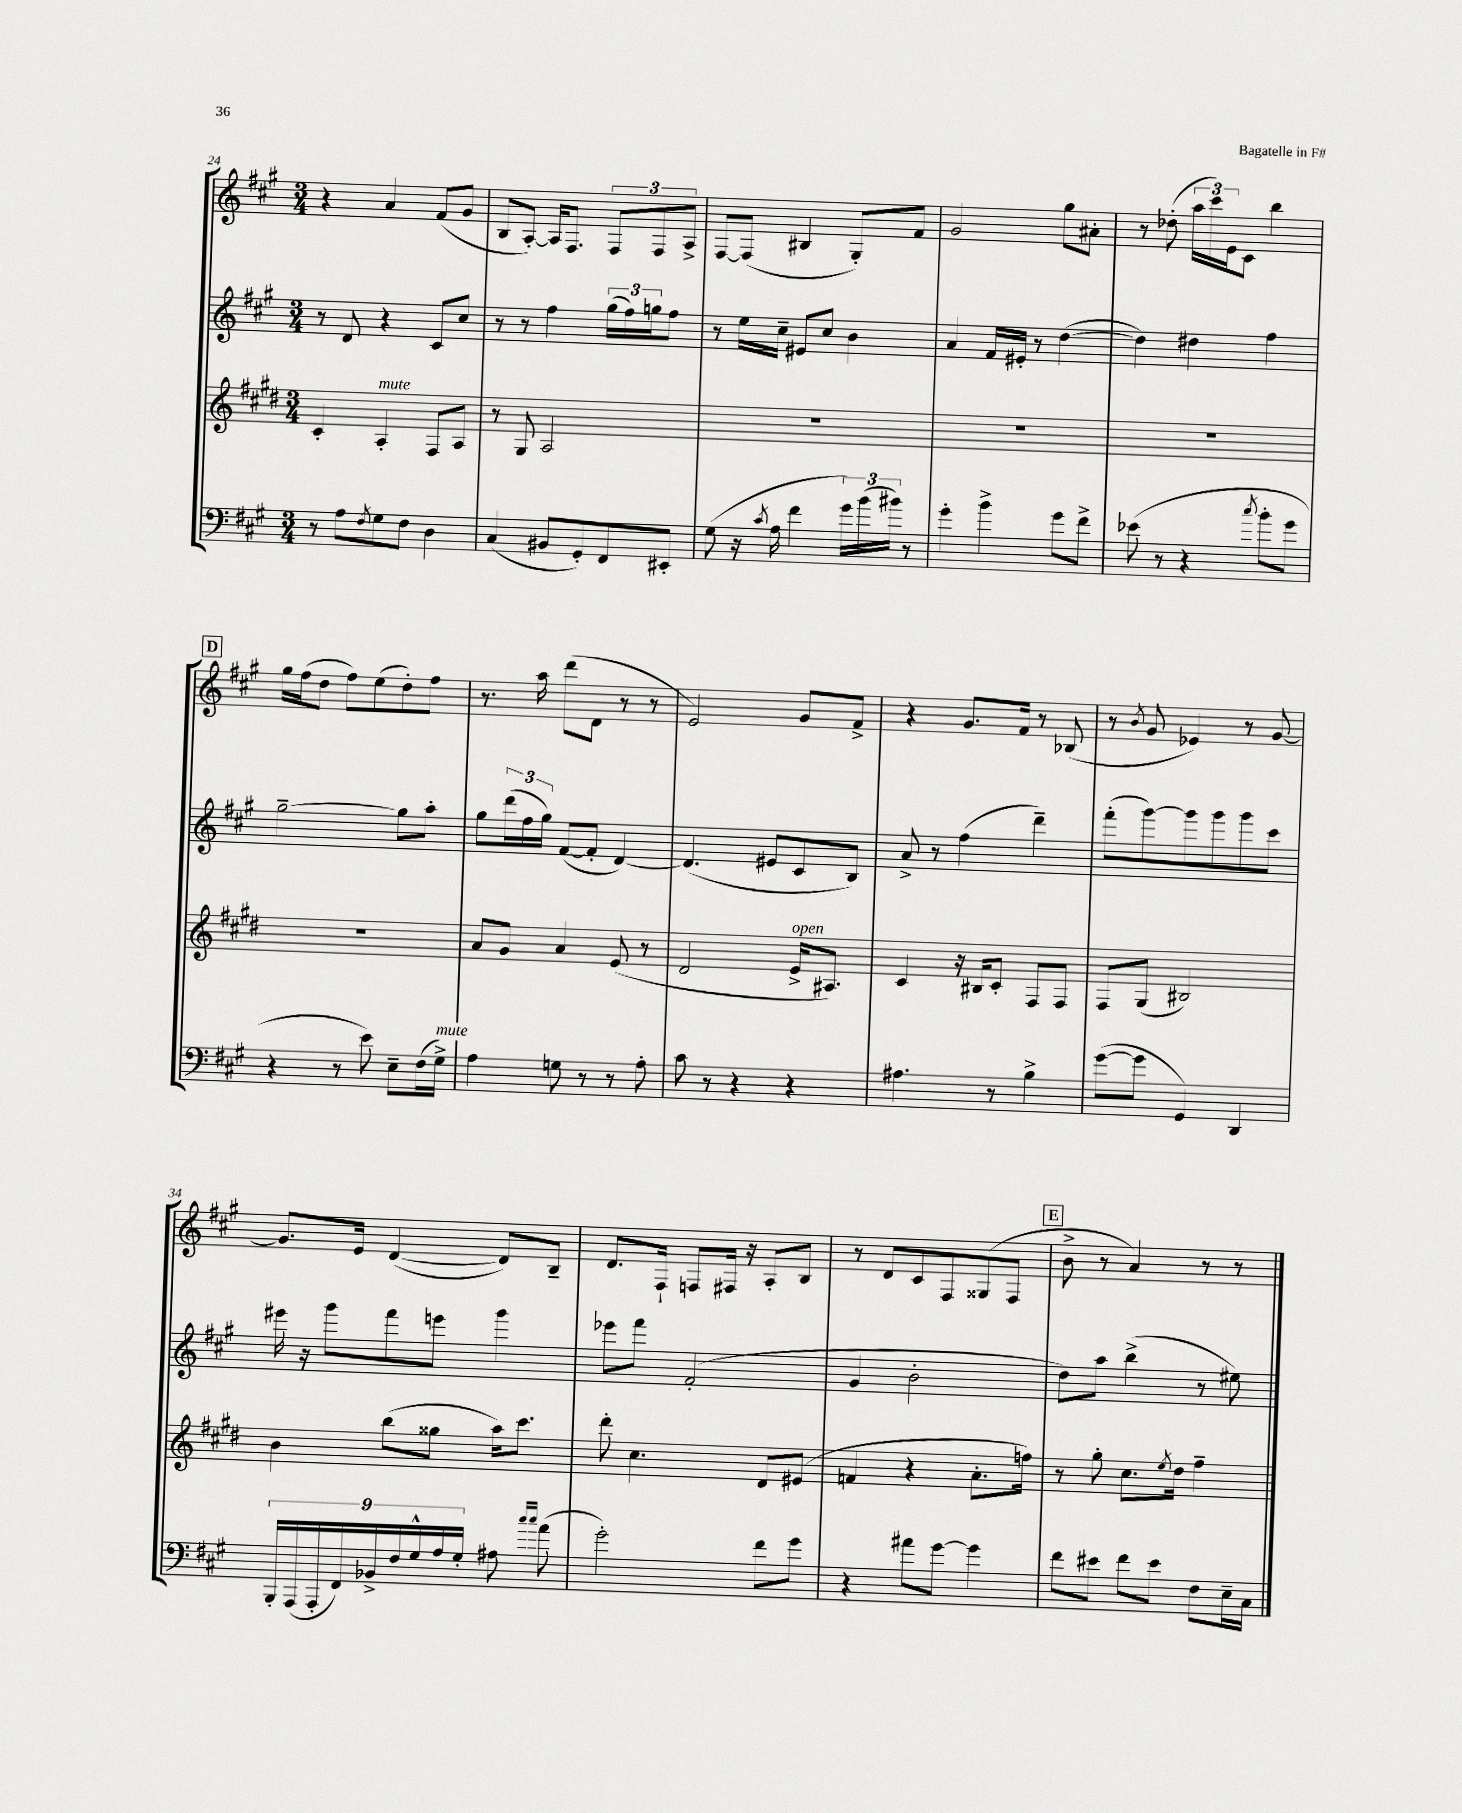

**kern	**kern	**kern	**kern
*staff4	*staff3	*staff2	*staff1
*clefF4	*clefG2	*clefG2	*clefG2
*k[f#c#g#]	*k[f#c#g#d#]	*k[f#c#g#]	*k[f#c#g#]
*M3/4	*M3/4	*M3/4	*M3/4
8r	4c#'/	8r	4r
8A\L	.	8d/	.
8qF#/	.	.	.
8G#\	4A'/	4r	4a/
8F#\J	.	.	.
4D\	8F#/L	8c#/L	(8f#/L
.	8A/J	8cc#/J	8g#/J
=	=	=	=
(4C#/	8r	8r	8B/L
.	8G#/	8r	[8A'/J)
8BB#/L	2A/	4ff#\	16A/]LK
.	.	.	8.F#/J
8GG#'/)	.	.	.
8FF#/	.	(24gg#\LL	12F#/L
.	.	24ff#\)	.
.	.	24gg\J	12F#/
8EE#'/J	.	8ff#\J	.
.	.	.	12A^/J
=	=	=	=
(8G#\	2.r	8r	[8F#/L
16r	.	16ee\LL	(8F#/]J
8qc#/	.	.	.
16A\	.	16cc#~\JJ	.
4f#\	.	8e#/L	4B#/
.	.	8cc#/J	.
24g#\LL)	.	4b\	8G#'/L)
(24b\	.	.	.
24b#\JJ)	.	.	.
8r	.	.	8f#/J
=	=	=	=
4g#'\	2.r	4a/	2g#/
4b^\	.	16f#/LL	.
.	.	16e#'/JJ	.
.	.	8r	.
8g#\L	.	([4dd\	8gg#\L
8f#^\J	.	.	8a#'\J
=	=	=	=
(8e-\	2.r	4dd\])	8r
8r	.	.	(8dd-'\
4r	.	4dd#\	24aa\LL
.	.	.	24ccc#\)
.	.	.	24e\J
.	.	.	8c#\J
8qcc#/	.	.	.
8b'\L	.	4ff#\	4bb\
8g#\J	.	.	.
=	=	=	=
4r	2.r	[2gg#~\	16gg#\LL
.	.	.	(16ff#\J
.	.	.	8dd\J
8r	.	.	8ff#\L)
8e\)	.	.	(8ee\
8E~\L	.	8gg#\]L	8dd'\)
(16F#\L	.	8aa'\J	8ff#\J
16G#^\JJ)	.	.	.
=	=	=	=
4A\	8a/L	8gg#\L	8.r
.	8g#/J	(24ddd\L	.
.	.	24ff#\	.
.	.	.	16aa\
.	.	24gg#\JJ)	.
8G\	4a/	([8f#/L	(8ddd\L
8r	.	8f#'/]J	8d\J
8r	(8e/	[4d/)	8r
8A'\	8r	.	8r
=	=	=	=
8c#\	2d#/	(4.d/]	2e/)
8r	.	.	.
4r	.	.	.
.	.	8e#/L	.
4r	16e^/LK	8c#/	8g#/L
.	8.A#/J)	.	.
.	.	8B/J)	8f#^/J
=	=	=	=
4.A#\	4c#/	8a^/	4r
.	.	8r	.
.	16r	(4ff#\	8.g#/L
.	16B#/LK	.	.
8r	8c#'/J	.	.
.	.	.	16f#/Jk
4B^\	8F#/L	4ddd~\)	8r
.	8F#/J	.	(8B-/
=	=	=	=
([8g#\L	8F#/L	(8fff#'\L	8r
.	.	.	8qb/
8g#\]J	(8G#/J	[8ggg#\)	8g#/
4GG#/)	2B#/)	8ggg#\]	4e-/)
.	.	8ggg#\	.
4DD/	.	8ggg#\	8r
.	.	8ccc#\J	[8g#/
=	=	=	=
18BBB'/LL	4b\	16eee#\	8.g#/]L
(18AAA/	.	.	.
.	.	16r	.
18AAA'/	.	.	.
.	.	8ggg#\L	.
18FF#/)	.	.	.
.	.	.	16e/Jk
18BB-^/	.	.	.
.	(8bb\L	8fff#\	([4d/
18F#/	.	.	.
18G#^^/	.	.	.
.	8gg##\J	8eee\J	.
18A/	.	.	.
18G#'/JJ	.	.	.
8A#\	16aa\LK)	4ggg#\	8d/]L)
.	8.ccc#\J	.	.
16qqcc#/LL	.	.	.
16qqcc#/JJ	.	.	.
(8a\	.	.	8B~/J
=	=	=	=
2g#'\)	8ddd#'\	8eee-\L	8.d/L
.	4.cc#\	8fff#\J	.
.	.	.	16F#`/Jk
.	.	(2f#'/	8F/L
.	.	.	16F#/Jk
.	.	.	16r
8f#\L	8d#/L	.	8A'/L
8g#\J	(8e#/J	.	8B/J
=	=	=	=
4r	4f/	4g#/	8r
.	.	.	8d/L
8a#\L	4r	2b'\	8c#/
[8g#\J	.	.	8F#/
4g#\]	8.a'\L	.	(8G##/
.	.	.	8F#/J
.	16ff\Jk)	.	.
=	=	=	=
8f#\L	8r	8dd\L)	8b^\
8e#\J	8gg#'\	8aa\J	8r
8f#\L	8.cc#\L	(4bb^\	4a/)
8e#\J	.	.	.
.	8qee/	.	.
.	16dd#\Jk	.	.
8F#\L	4ff#~\	8r	8r
16E~\L	.	8ee#\)	8r
16C#\JJ	.	.	.
==	==	==	==
*-	*-	*-	*-
